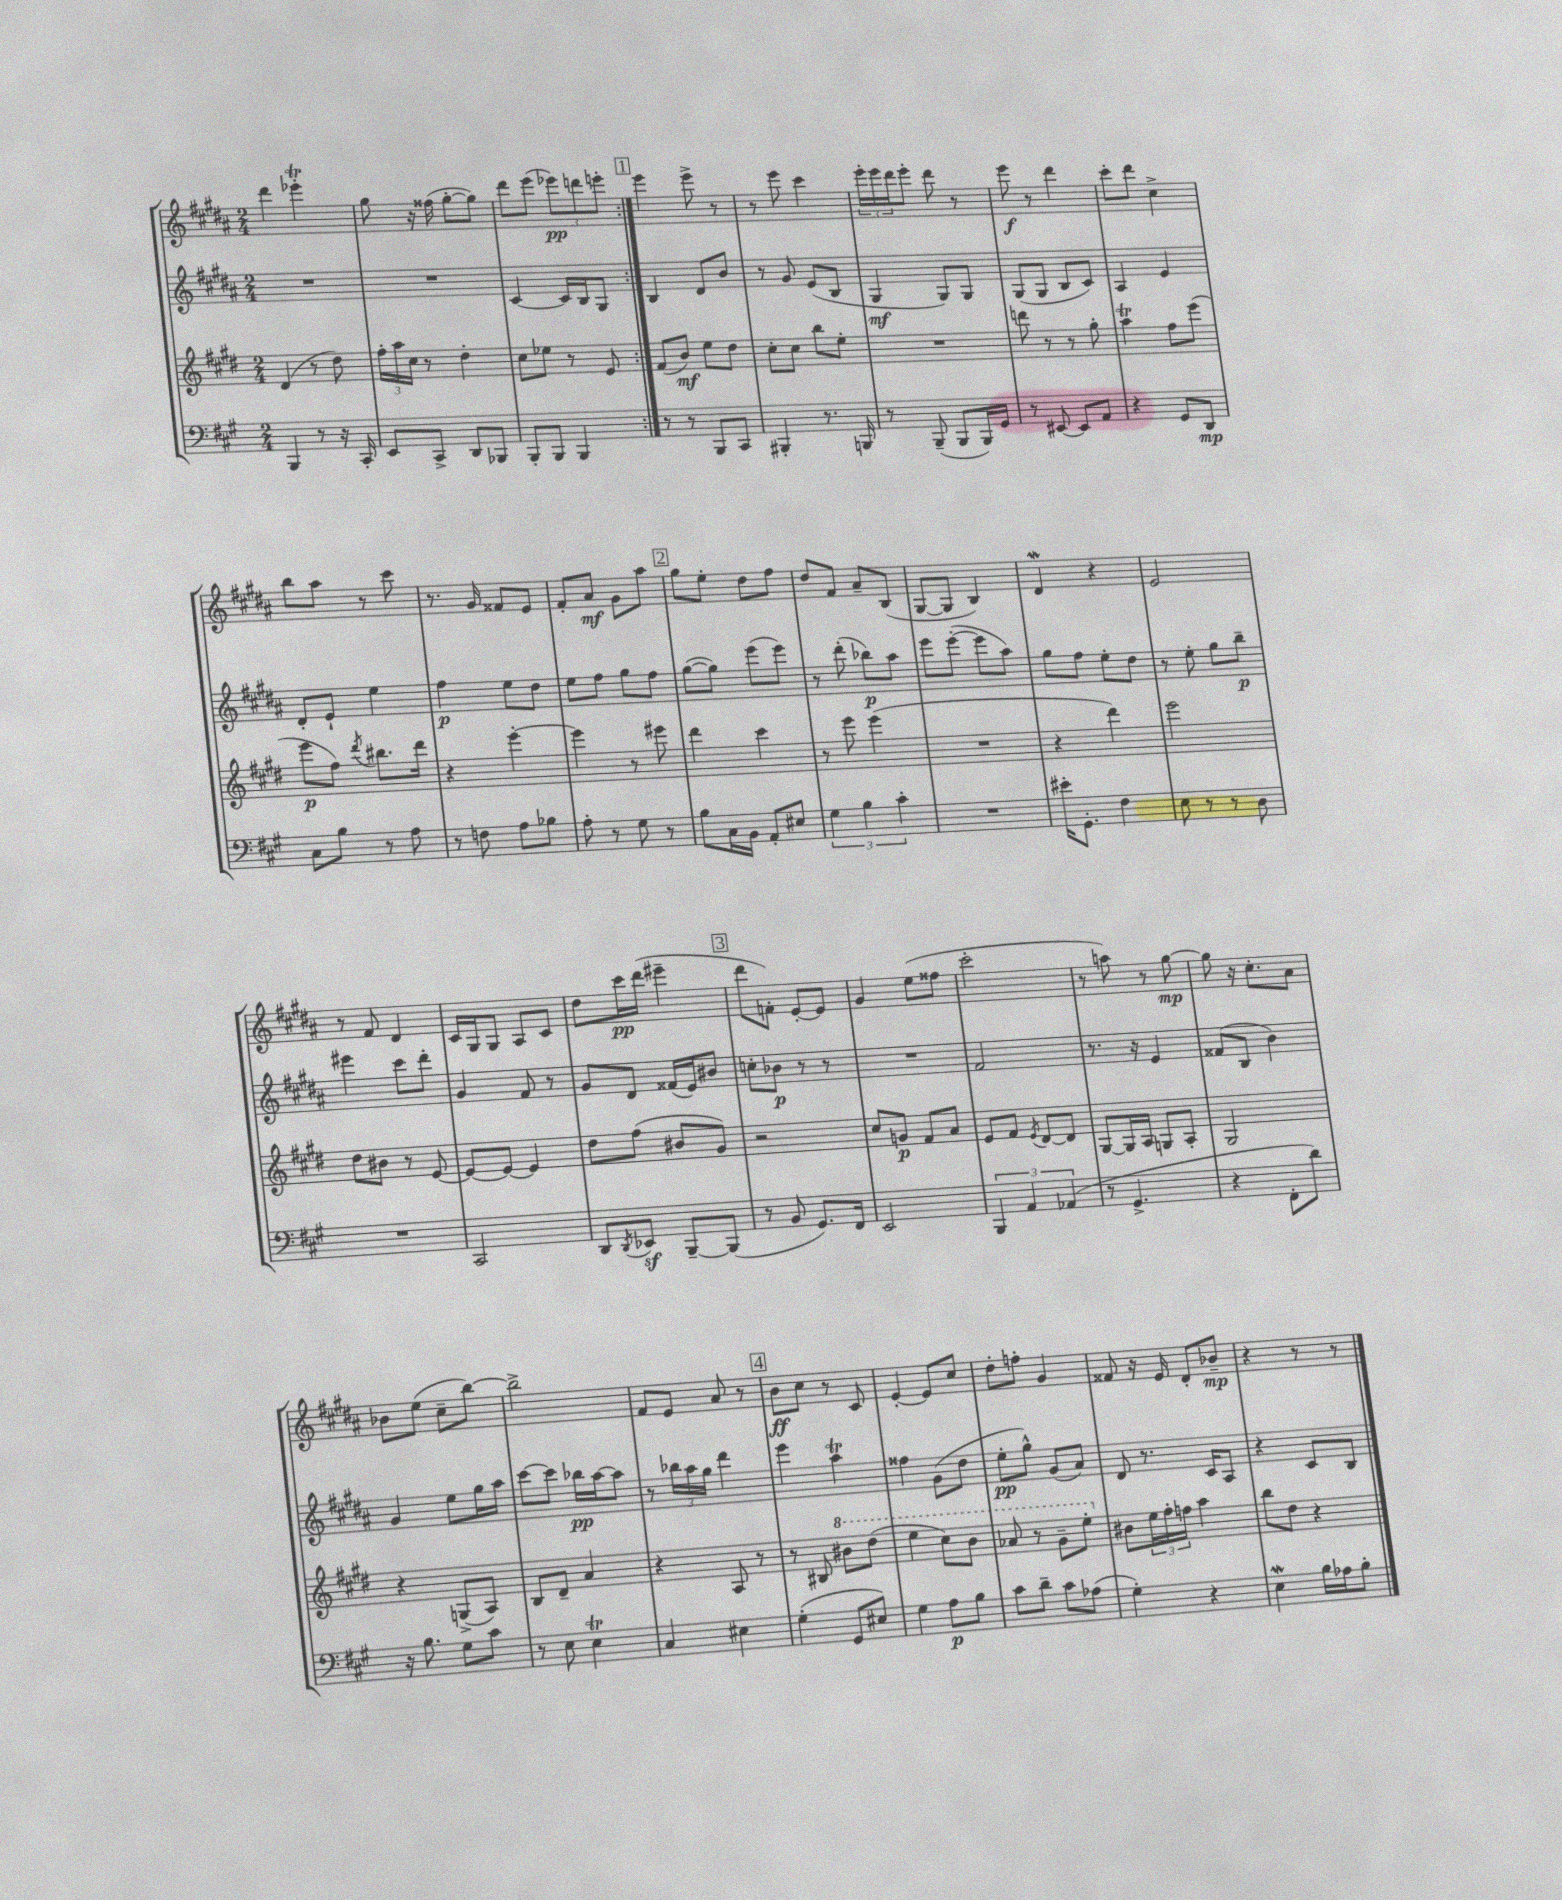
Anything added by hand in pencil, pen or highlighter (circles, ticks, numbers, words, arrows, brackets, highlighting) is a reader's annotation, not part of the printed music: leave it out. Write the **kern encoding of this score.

**kern	**kern	**kern	**kern
*staff4	*staff3	*staff2	*staff1
*clefF4	*clefG2	*clefG2	*clefG2
*k[f#c#g#]	*k[f#c#g#d#]	*k[f#c#g#d#a#]	*k[f#c#g#d#a#]
*M2/4	*M2/4	*M2/4	*M2/4
4BBB/	(4d#/	2r	4ddd#\
8r	8r	.	4eee-'\
16r	8dd#\)	.	.
16CC#'/	.	.	.
=	=	=	=
8EE/L	24ff#'\LL	2r	8gg#\
.	24aa\	.	.
.	24cc#\JJ	.	.
8CC#^/J	8r	.	16r
.	.	.	(16ff##\
8DD/L	4dd#'\	.	[8gg#'\L
8BBB-/J	.	.	8gg#\]J)
=	=	=	=
8BBB'/L	8cc#\L	[4c#/	8ddd#\L
8BBB/J	8ee-\J	.	(8eee\J
4BBB/	8r	16c#/]LL	12eee-\L)
.	.	16B/J	.
.	.	.	12ddd\
.	8e/	8G#/J	.
.	.	.	12eee'\J
=:|!	=:|!	=:|!	=:|!
8r	(8f#/L	4B/	4eee\
8r	8b/J)	.	.
8BBB/L	8ee\L	8d#/L	8eee^\
8CC#/J	8dd#\J	8b/J	8r
=	=	=	=
4BBB#'/	8cc#'\L	8r	8r
.	8cc#\J	8g#/	8eee\
8.r	8bb\L	(8e/L	4ccc#\
.	8ee'\J	8B/J	.
16BBB/	.	.	.
=	=	=	=
8r	2r	4G#/	24eee'\LL
.	.	.	24eee\
.	.	.	24ddd#\J
(8BBB~/	.	.	8eee'\J
8BBB/L	.	8G#/L)	8ddd#\
16BBB/L)	.	8G#/J	8r
16GG#/JJ	.	.	.
=	=	=	=
8r	8ddd\	(8G#/L	8eee\
[8EE#/	8r	8G#/J	8r
8EE#/]L	8r	8B/L	4ddd#\
8AA/J	8gg#'\	8c#/J)	.
=	=	=	=
4r	4aa\	4A#/	8ccc#'\L
.	.	.	8ddd#\J
8GG#/L	8ff#\L	4e/	4cc#^\
8DD/J	(8eee\J	.	.
=	=	=	=
8C#\L	8eee\L	8d#'/L	8bb\L
8B\J	8ff#\J)	8e`/J	8aa#\J
.	8qddd#/	.	.
8r	8.bb#\L	4ee\	8r
8A\	.	.	8ccc#\
.	16ddd#\Jk	.	.
=	=	=	=
8r	4r	4ff#\	8.r
8F\	.	.	.
.	.	.	16g#/
8A\L	[4eee'\	8ee\L	8f##/L
8B-\J	.	8dd#\J	8e/J
=	=	=	=
8A'\	4eee\]	8ee\L	8f#'/L
8r	.	8ff#\J	8a#/J
8G#\	8r	8gg#\L	8g#\L
8r	8eee#\	8ff#\J	8aa#\J
=	=	=	=
8B\L	4ddd#\	([8gg#\L	8gg#\L
16C#\L	.	8gg#\]J)	8ee'\J
16BB\JJ	.	.	.
8AA'/L	4ccc#\	(8eee\L	8dd#\L
8E#/J	.	8eee\J)	8ff#\J
=	=	=	=
6G#\	8r	8r	8dd#/L
.	8eee\	(8ddd#'\	8f#/J
6B\	.	.	.
.	(4eee\	8bb-\L)	8a#~/L
6c#'\	.	.	.
.	.	8aa#\J	(8B/J
=	=	=	=
2r	2r	8eee\L	[8G#/L
.	.	([8eee'\J	8G#/]J
.	.	8eee\]L	4B/)
.	.	8aa#\J)	.
=	=	=	=
16e#'\LK	4r	8gg#\L	4d#/
8.GG#'\J	.	.	.
.	.	8ff#\J	.
4F#\	4ddd#\)	8ee'\L	4r
.	.	8dd#\J	.
=	=	=	=
8E\	2eee\	8r	2e/
8r	.	8ee'\	.
8r	.	8gg#\L	.
8D\	.	8bb~\J	.
=	=	=	=
2r	8dd#\L	4eee#\	8r
.	8b#\J	.	8f#/
.	8r	8ccc#\L	4d#/
.	[8e/	8ddd#'\J	.
=	=	=	=
2CC#/	8e/_L	4g#/	16c#/LL
.	.	.	16G#/J
.	8e/_J	.	8G#/J
.	4e/]	8f#/	8A#/L
.	.	8r	8c#/J
=	=	=	=
8DD/L	8dd#\L	8g#/L	8dd#\L
8qDD/	.	.	.
8EE-/J	(8ff#\J	8d#/J	16ccc#\L
.	.	.	(16ddd#\JJ
[8BBB~/L	8b#/L	(16f##/LL	4eee#~\
.	.	16e/J)	.
(8BBB/]J	8g#/J)	8b#/J	.
=	=	=	=
8r	2r	8cc'\L	8ddd#\L
8BB/	.	8b-\J	8f'\J)
8.GG#/L)	.	8r	[8e'/L
.	.	8r	8e/]J
16FF#/Jk	.	.	.
=	=	=	=
2EE/	8cc#/L	2r	4g#/
.	8g/J	.	.
.	8f#/L	.	(8ee\L
.	8a/J	.	8ff##\J
=	=	=	=
6BBB/	8e/L	2f#/	2ccc#'\
.	8f#/J	.	.
6AA/	.	.	.
.	8qe/	.	.
.	[8d#/L	.	.
(6AA-/	.	.	.
.	8d#/]J	.	.
=	=	=	=
8r	[8G#/L	8.r	8r
4.GG#^/	16G#/]L	.	8aa\)
.	16A/JJ	16r	.
.	8G/L	4e/	8r
.	8A'/J	.	[8gg#\
=	=	=	=
4r	2G#/	(8f##/L	8gg#\]
.	.	8B/J	16r
.	.	.	8.cc#'\L
8FF#'\L	.	4b\)	.
8d\J)	.	.	8a#\J
=	=	=	=
16r	4r	4g#/	8b-\L
8.B\	.	.	.
.	.	.	(8ee\J
8G#\L	(8G^/L	8ee\L	8cc#~\L
8c#\J	8A/J)	16gg#\L	[8bb\J)
.	.	16aa#\JJ	.
=	=	=	=
8r	8B/L	[8ccc#\L	2bb^\]
8E\	8d#~/J	8ccc#\]J	.
4E\	4a/	16bb-\LL	.
.	.	[16aa#\J	.
.	.	8aa#\]J	.
=	=	=	=
4C#/	4r	8r	8f#/L
.	.	24bb-\LL	8e/J
.	.	24aa#\	.
.	.	24gg#\JJ	.
4E#\	8A/	4ddd#\	8a#/
.	8r	.	8r
=	=	=	=
(4G#'\	8r	4eee\	8b\L
.	8B#/	.	8cc#\J
8GG#/L	8bb#\L	4aa#\	8r
8E#/J)	(8ddd#\J	.	8c#/
=	=	=	=
4G#\	4eee\	4ff##\	[4e'/
8A\L	8ccc#\L)	(8g#\L	8e/]L
8B\J	8bb\J	8dd#\J	8cc#/J
=	=	=	=
8c#\L	8aa-/	8ee'\L	8dd#'\L
8d~\J	8r	8gg#^^\J)	8ff'\J
8c#\L	8gg#~\L	(8g#/L	4g#/
(8A-\J	8eee'\J	8a#/J)	.
=	=	=	=
4G#'\)	8b#\L	8d#/	8f##/
.	24ee\L	8.r	16r
.	24ff#'\	.	.
.	.	.	16e/
.	24ff\JJ	.	.
4r	4aa\	.	8d#'/L
.	.	16c#/LK	.
.	.	8A#/J	8b-~/J
=	=	=	=
4E\	8bb\L	4r	4r
.	8dd#\J	.	.
16B\LL	4r	8c#/L	8r
16A-\J	.	.	.
8B'\J	.	8B/J	8r
==	==	==	==
*-	*-	*-	*-
